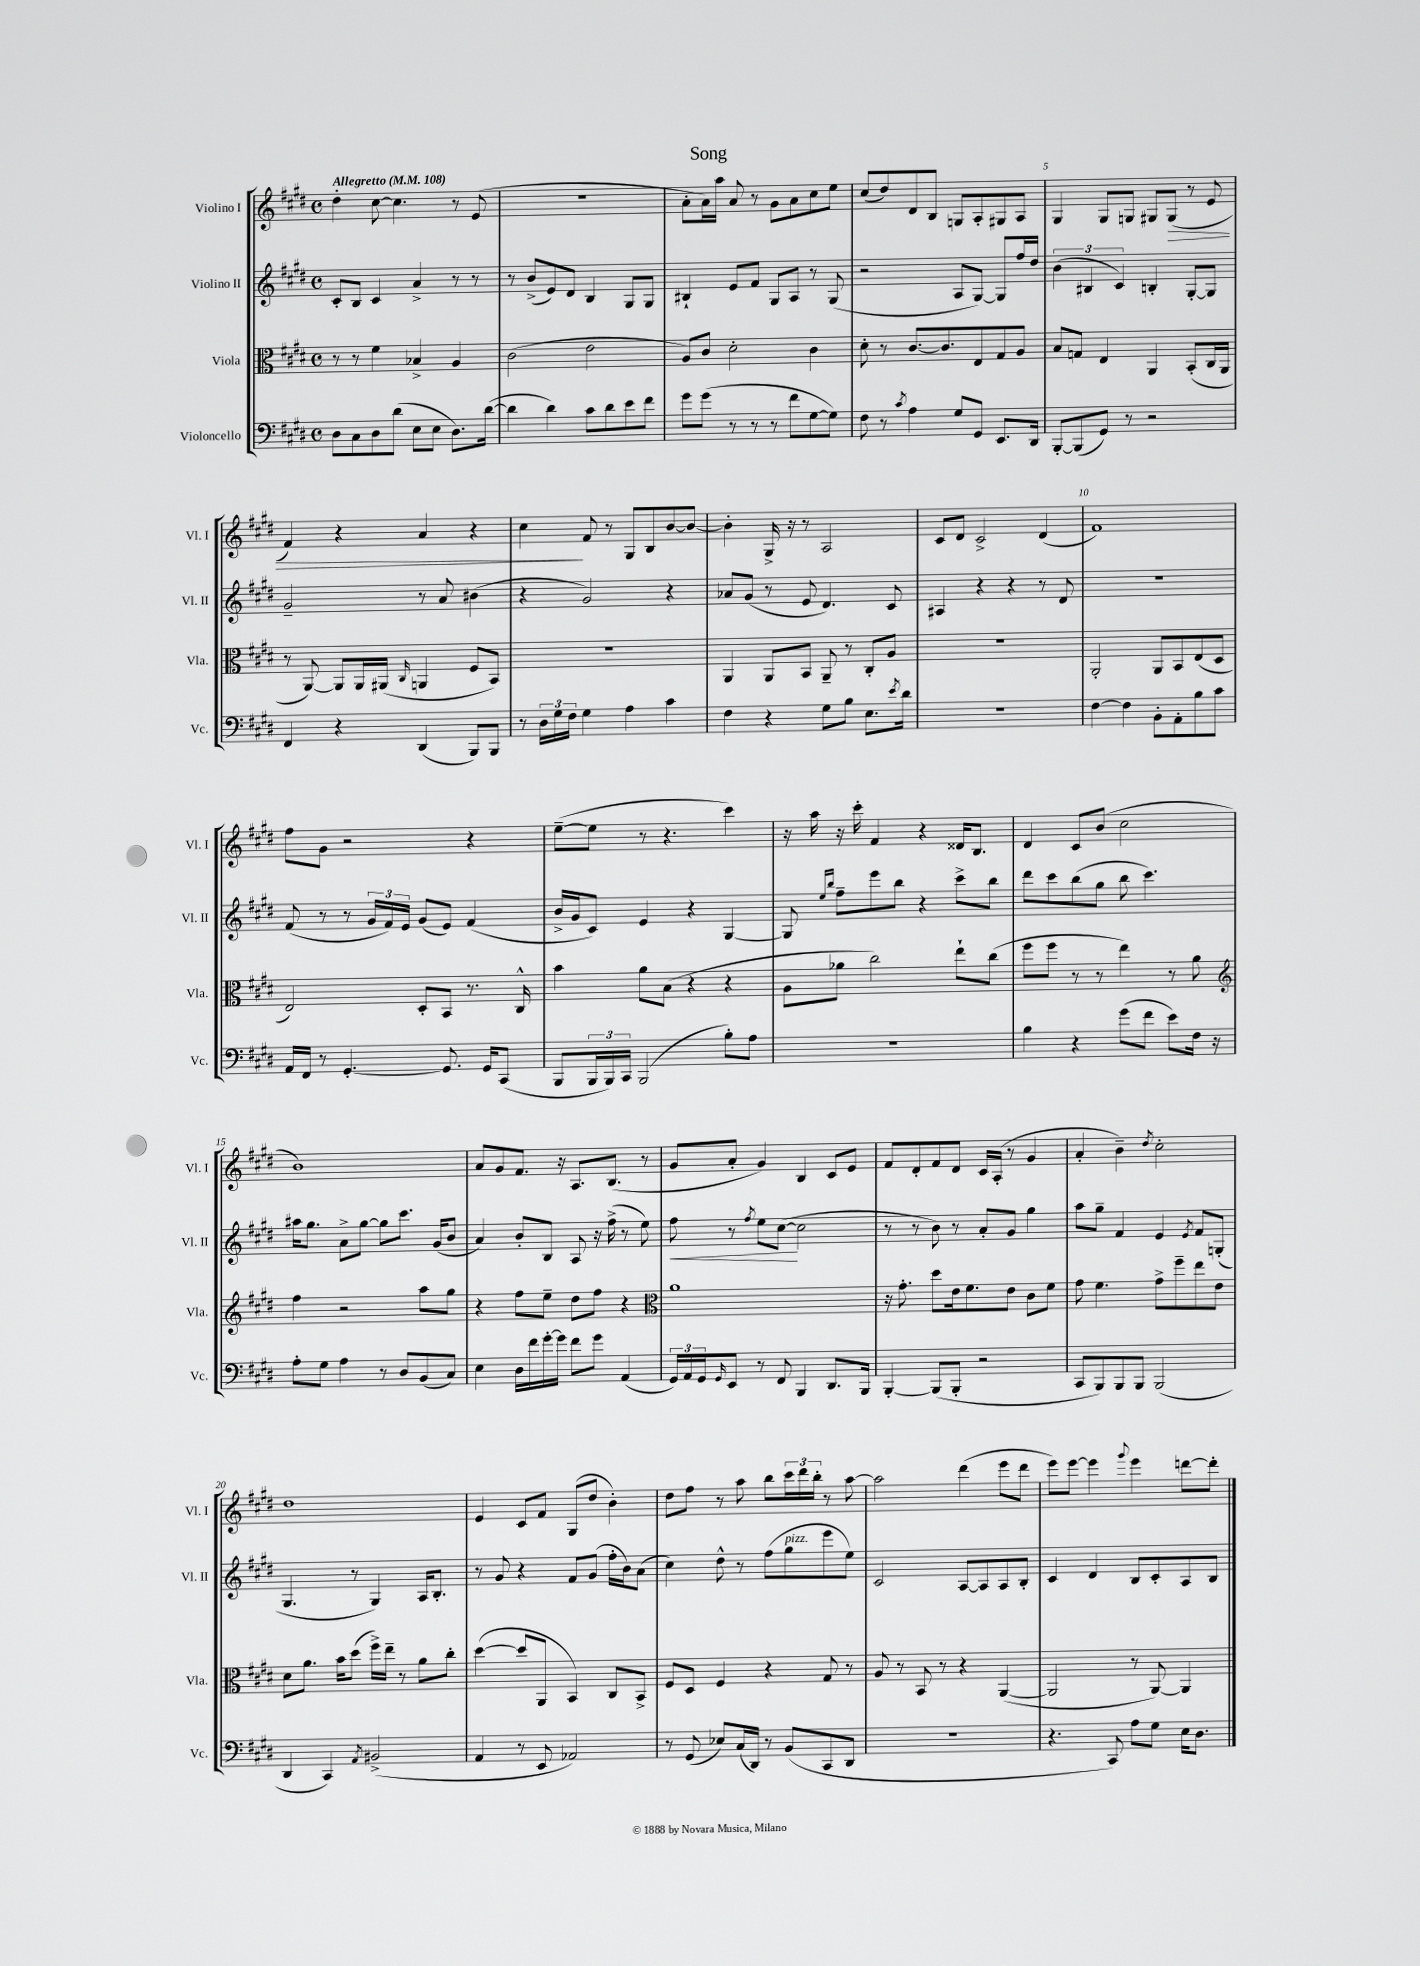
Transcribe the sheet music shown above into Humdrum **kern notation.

**kern	**kern	**kern	**kern
*staff4	*staff3	*staff2	*staff1
*clefF4	*clefC3	*clefG2	*clefG2
*k[f#c#g#d#]	*k[f#c#g#d#]	*k[f#c#g#d#]	*k[f#c#g#d#]
*M4/4	*M4/4	*M4/4	*M4/4
*met(c)	*met(c)	*met(c)	*met(c)
*MM108	*MM108	*MM108	*MM108
8D#	8r	8c#'	4dd#'
8C#	8r	8B	.
8D#	4f#	4c#	[8cc#
(8d#	.	.	4.cc#]
8E	4B-^	4a^	.
8E	.	.	.
8.D#)	4A	8r	8r
.	.	8r	(8e
([16d#	.	.	.
=	=	=	=
4d#]	(2c#	8r	1r
.	.	(8b^	.
4d#)	.	8e)	.
.	.	8d#	.
8c#	2e	4B	.
8d#	.	.	.
8e	.	8G#	.
8f#	.	8G#	.
=	=	=	=
8g#	8A)	4B#`	8a'
(8g#	8c#	.	16a)
.	.	.	16aa
8r	2d#'	8e	8a
8r	.	8f#	8r
8r	.	8G#	8g#
8f#	.	8A	8a
[8G#	4c#	8r	8cc#
8G#])	.	(8G#	8ee
=	=	=	=
8F#	8d#'	2r	(8cc#
8r	8r	.	8dd#)
8qc#	.	.	.
4A	[8.c#	.	8d#
.	.	.	8B
.	8.c#]	.	.
8G#	.	8A	8G
8GG#	8E	[8G#)	8A'
8.EE	8G#	8G#]	8G#
.	8A	16ff#	8A
16DD#	.	16dd#	.
=	=	=	=
[8BBB'	8B	(6b	4G#
(8BBB]	8G	.	.
.	.	6B#	.
8GG#)	4E	.	8G#
.	.	6c#)	.
8r	.	.	8G
2r	4AA	4B'	8G#
.	.	.	(8G#
.	(8BB'	[8G#'	8r
.	16C#	8G#]	8e
.	16AA	.	.
=	=	=	=
4FF#	8r	2g#~	4f#)
.	[8AA)	.	.
4r	8AA]	.	4r
.	16AA	.	.
.	(16AA#	.	.
.	16qqC#	.	.
(4DD#	4AA	8r	4a
.	.	8a	.
8BBB)	8F#	(4b#	4r
8BBB	8BB)	.	.
=	=	=	=
8r	1r	4r	4cc#
24D#	.	.	.
24G#	.	.	.
24F#	.	.	.
4G#	.	2g#)	8f#
.	.	.	8r
4A	.	.	8G#
.	.	.	8B
4c#	.	4r	[8b
.	.	.	8b_
=	=	=	=
4F#	4AA	8a-	4b']
.	.	(8g#	.
4r	8AA	8r	16G#^
.	.	.	16r
.	8BB	8e	8r
8G#	8AA~	4.d#)	2A
8B	8r	.	.
8.E	8C#'	.	.
.	8A	8c#	.
8qe	.	.	.
16d#	.	.	.
=	=	=	=
1r	1r	4A#	8c#
.	.	.	8d#
.	.	4r	2c#^
.	.	4r	.
.	.	8r	(4d#
.	.	8d#	.
=	=	=	=
[4F#	2AA'	1r	1f#)
4F#]	.	.	.
8BB'	8AA	.	.
8AA'	8BB	.	.
8B	(8E	.	.
8c#	8D#	.	.
=	=	=	=
16AA	2E)	(8f#	8ff#
16FF#	.	.	.
8r	.	8r	8g#
[4.GG#'	.	8r	2r
.	.	24g#	.
.	.	24f#)	.
.	.	24e	.
.	8D#'	(8g#	.
8.GG#]	8BB	8e)	.
.	8.r	(4f#	4r
16GG#	.	.	.
(8CC#	.	.	.
.	16C#^^	.	.
=	=	=	=
8BBB	4b	16b^	([8ee~
.	.	16g#	.
24BBB	.	8c#)	8ee]
24BBB)	.	.	.
24CC#	.	.	.
(2BBB	8a	4e	8r
.	(8B	.	4.r
.	4r	4r	.
8B')	4r	[4G#	4ccc#)
8A	.	.	.
=	=	=	=
1r	8A	8G#]	16r
.	.	.	16aa
.	.	16qqee	.
.	.	16qqbb	.
.	8a-	8ff#~	16r
.	.	.	16ccc#'
.	2cc#)	8eee	4f#
.	.	8bb	.
.	.	4r	4r
.	8ee`	8ccc#^	16d##
.	.	.	8.B
.	(8cc#	8bb	.
=	=	=	=
4B	8ff#	8ddd#	4d#
.	8ff#	8ccc#	.
4r	8r	(8bb	8c#
.	8r	8gg#	(8b
(8g#	4ee)	8bb	2cc#
8f#	.	4.ccc#)	.
8e)	8r	.	.
16F#	8a	.	.
16r	.	.	.
=	=	=	=
*	*clefG2	*	*
8A'	4ff#	16aa#	1b)
.	.	8.gg#	.
8G#	.	.	.
4A	2r	8a^	.
.	.	[8gg#	.
8r	.	8gg#]	.
8D#	.	8.ccc#	.
(8BB	8aa	.	.
.	.	(16g#	.
8C#)	8gg#	8b	.
=	=	=	=
4E	4r	4a)	8a
.	.	.	8g#
16D#	8ff#	8b'	8.f#
16f#	.	.	.
[16g#'	8ee~	8B	.
16g#]	.	.	16r
8f#	8dd#	8A	8.A
8g#	8ff#	16r	.
.	.	(16ff#^	(8.B
(4AA	4r	8r	.
.	.	8ee)	8r
=	=	=	=
*	*clefC3	*	*
24GG#)	1a	8ff#	8g#
24AA	.	.	.
24GG#	.	.	.
16qqGG#	.	.	.
8EE	.	8r	8a'
.	.	8qff#	.
8r	.	8ee	4g#)
8FF#	.	([8cc#	.
4BBB	.	2cc#]	4B
8.DD#	.	.	8c#
.	.	.	8e
16BBB	.	.	.
=	=	=	=
[4BBB'	16r	8r	8f#
.	8.g#'	.	.
.	.	8r	8d#'
(8BBB]	8dd#	8b)	8f#
8BBB'	16e	8r	8d#
.	8.f#	.	.
2r	.	8a'	16c#
.	.	.	(16A'
.	8e	8g#	8r
.	8c#	4gg#	4g#
.	8f#	.	.
=	=	=	=
8CC#	8g#	8aa	4a'
8BBB)	4.f#	8gg#~	.
8BBB	.	4f#	4b~)
8BBB	.	.	.
.	.	.	8qdd#
(2BBB	8g#^	4e	2cc#'
.	8ff#~	.	.
.	.	8qe	.
.	8ee	8f#	.
.	8e	(8G'	.
=	=	=	=
4DD#	8d#	4.G#	1dd#
.	8.a	.	.
4CC#)	.	.	.
.	16b	.	.
.	(8dd#	8r	.
8qAA	.	.	.
(2BB#^	16ff#^)	4G#)	.
.	16ee~	.	.
.	8r	.	.
.	8a	16A	.
.	.	8.B'	.
.	8cc#'	.	.
=	=	=	=
4AA	([4dd#	8r	4e
.	.	8g#	.
8r	8dd#]	4r	8c#
8EE	8AA	.	8f#
2AA-)	4BB)	8f#	(8G#
.	.	(8g#	8dd#
.	8C#	16ff#'	4b')
.	.	16b)	.
.	8BB^	(8a	.
=	=	=	=
8r	8F#	4cc#)	8dd#
(8GG#	8D#	.	8ff#
8E-)	4F#	8dd#^^	8r
(16C#	.	8r	8aa
16DD#)	.	.	.
8r	4r	(8ff#	8bb
(8BB	.	8gg#	24ccc#
.	.	.	24ddd#
.	.	.	24bb'
8CC#	8G#	8eee	8r
8DD#	8r	8ee)	[8aa
=	=	=	=
1r	8A	2c#	2aa]
.	8r	.	.
.	8BB	.	.
.	8r	.	.
.	4r	[8A	(4ddd#
.	.	8A]	.
.	([4AA	8A	8eee
.	.	8B'	8ddd#
=	=	=	=
4.r	2AA]	4c#	8eee)
.	.	.	[8eee
.	.	4d#	4eee]
8CC#)	.	.	.
.	.	.	8qqggg#
8A	8r	8B	4eee
8G#	[8AA)	8c#'	.
16E	4AA]	8A	[8ddd
8.D#	.	.	.
.	.	8B	8ddd']
==	==	==	==
*-	*-	*-	*-
